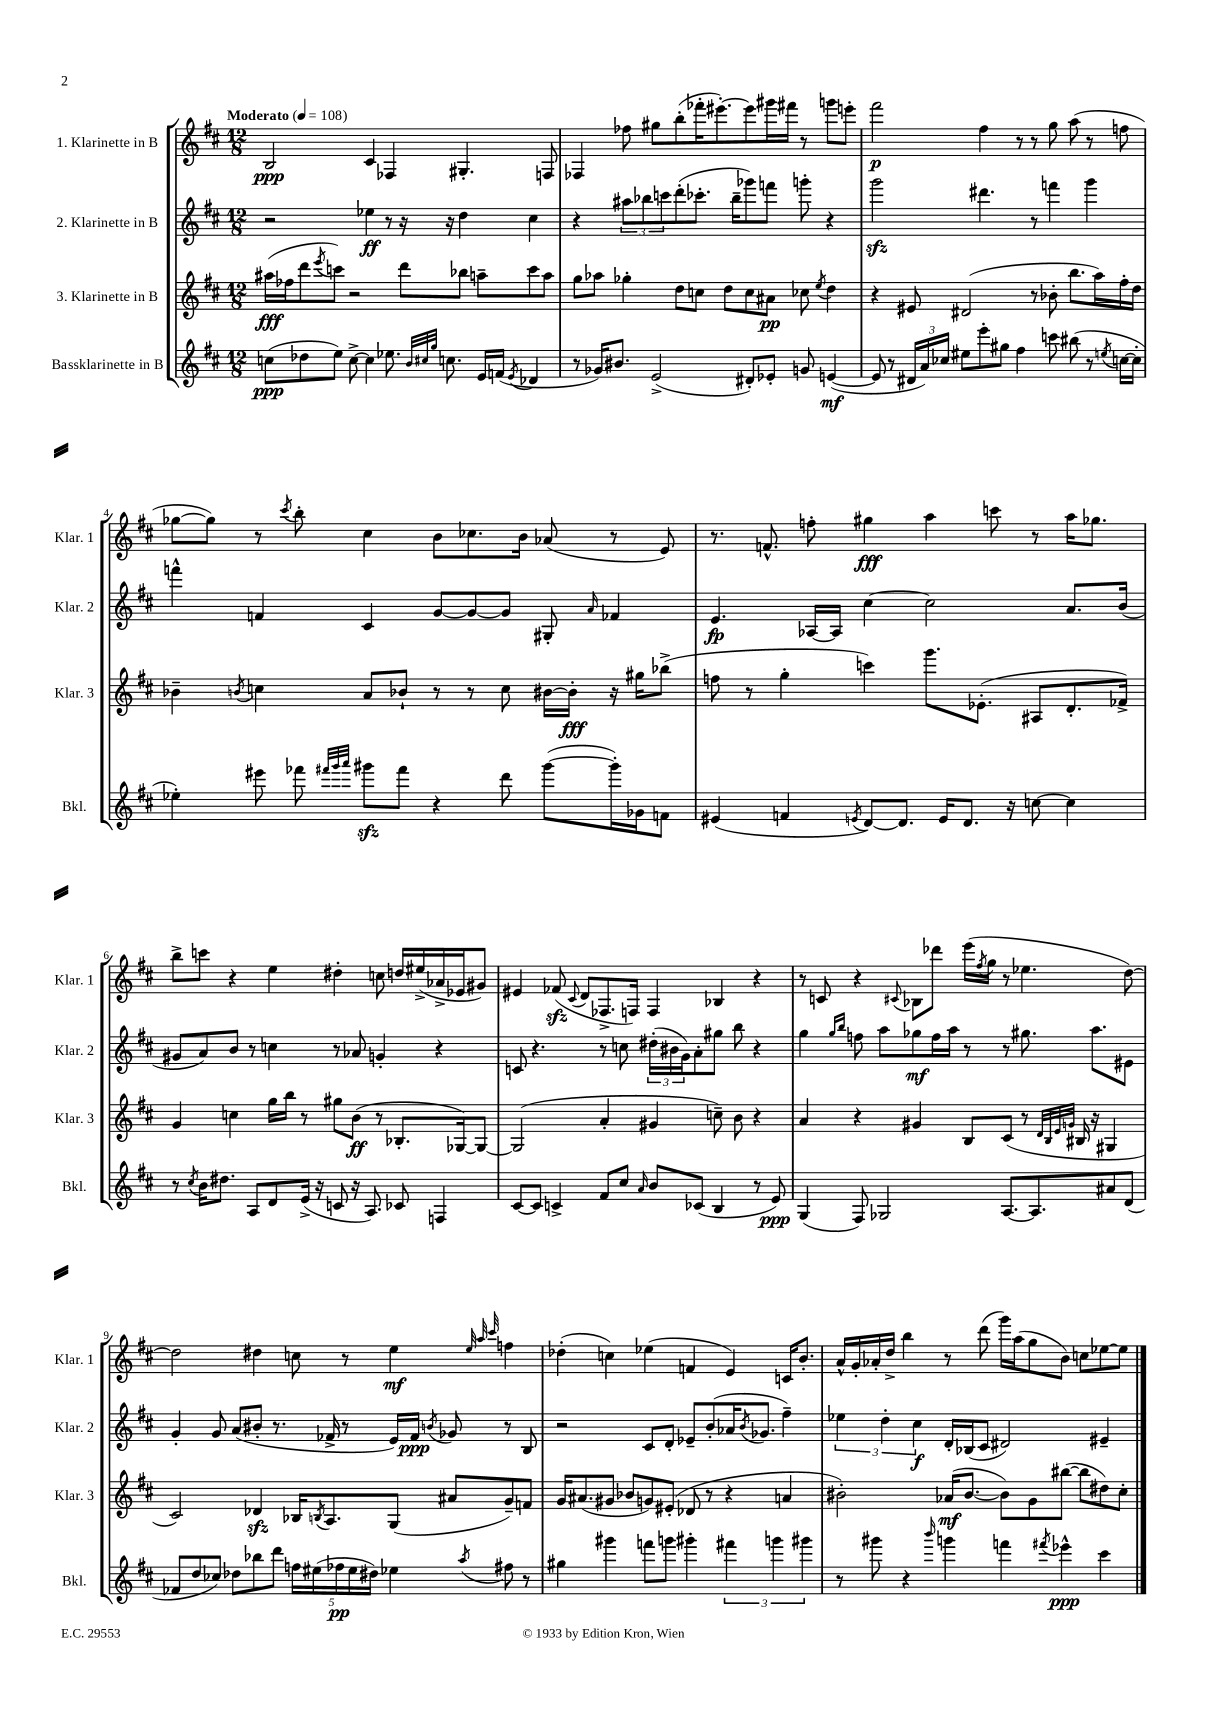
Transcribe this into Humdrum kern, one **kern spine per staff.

**kern	**dynam	**kern	**dynam	**kern	**dynam	**kern	**dynam
*part4	*part4	*part3	*part3	*part2	*part2	*part1	*part1
*staff4	*staff4	*staff3	*staff3	*staff2	*staff2	*staff1	*staff1
*I"Bassklarinette in B	*	*I"3. Klarinette in B	*	*I"2. Klarinette in B	*	*I"1. Klarinette in B	*
*I'Bkl.	*	*I'Klar. 3	*	*I'Klar. 2	*	*I'Klar. 1	*
*clefG2	*	*clefG2	*	*clefG2	*	*clefG2	*
*k[f#c#]	*	*k[f#c#]	*	*k[f#c#]	*	*k[f#c#]	*
*M12/8	*	*M12/8	*	*M12/8	*	*M12/8	*
*MM108	*	*MM108	*	*MM108	*	*MM108	*
=1	=1	=1	=1	=1	=1	=1	=1
!	!	!	!	!	!	!LO:TX:a:B:t=Moderato	!
(8ccn\L	ppp	(16aa#X\LL	fff	2r	.	2B/	ppp
.	.	16ff-X\J	.	.	.	.	.
8dd-X\	.	8ddd\	.	.	.	.	.
.	.	8qeee/	.	.	.	.	.
8ee\J)	.	8cccn\J)	.	.	.	.	.
[8cc^\	.	2r	.	.	.	.	.
4cc\]	.	.	.	4ee-X\	ff	4c#/	.
8.ee-X\	.	.	.	8r	.	4F-X/	.
.	.	8ddd\L	.	16r	.	.	.
32qqb/LLL	.	.	.	.	.	.	.
32qqcc#X/	.	.	.	.	.	.	.
32qqgg/JJJ	.	.	.	.	.	.	.
8.ccn\	.	.	.	16r	.	.	.
.	.	8bb-X\J	.	4dd\	.	4.G#X'/	.
16e/LL	.	8aan~\L	.	.	.	.	.
(16fn/JJ	.	.	.	.	.	.	.
8qe/	.	.	.	.	.	.	.
4d-X/	.	8ccc\	.	4cc#\	.	.	.
.	.	8aa\J	.	.	.	8Fn/	.
=2	=2	=2	=2	=2	=2	=2	=2
8r	.	8gg\L	.	4r	.	4F-X/	.
16g-X/KL)	.	8aa-X\J	.	.	.	.	.
8.b#X/J	.	.	.	.	.	.	.
.	.	4gg-X'\	.	12aa#X\L	.	8ff-X\	.
.	.	.	.	12bb-X\	.	.	.
(2e^/	.	.	.	.	.	8gg#X\L	.
.	.	.	.	12cccn\	.	.	.
.	.	8dd\L	.	(8ddd'\	.	(8bb'\	.
.	.	8ccn\J	.	8.ccc-X'\J	.	16fff-X'\K	.
.	.	.	.	.	.	[8.eee#X'\)	.
.	.	8dd\L	.	.	.	.	.
.	.	.	.	16bb-~\KL	.	.	.
8d#X'/L)	.	8cc\	.	8ggg-X\)	.	8eee#\]	.
8e-X'/J	.	8a#X\J	pp	8fffn\J	.	16ggg#X\L	.
.	.	.	.	.	.	16fff#X\JJ	.
8gn/	.	8cc-X\	.	8gggn'\	.	8r	.
.	.	8qee/	.	.	.	.	.
([4en/	mf	4dd\	.	4r	.	8gggn\L	.
.	.	.	.	.	.	8eeen'\J	.
=3	=3	=3	=3	=3	=3	=3	=3
8e/]	.	4r	.	2gggzz\	.	2fff#\	p
8r	.	.	.	.	.	.	.
24d#X/LL	.	8e#X/	.	.	.	.	.
24a/)	.	.	.	.	.	.	.
24cc-X/JJ	.	.	.	.	.	.	.
8ee#X\L	.	(2d#X/	.	.	.	.	.
8eee'\	.	.	.	4.ddd#X\	.	4ff#\	.
8gg#X\J	.	.	.	.	.	.	.
4ff#\	.	.	.	.	.	8r	.
.	.	8r	.	8r	.	8r	.
8cccn\	.	8b-X'\	.	4fffn\	.	8gg\	.
(8bb#X\	.	8.bb\L	.	.	.	(8aa\	.
8r	.	.	.	4ggg\	.	8r	.
.	.	16aa\L)	.	.	.	.	.
8qeen/	.	.	.	.	.	.	.
[16ccn\LL	.	16ff#'\	.	.	.	8ffn\	.
16cc'\JJ]	.	16dd\JJ	.	.	.	.	.
!!LO:LB:g=z
=4	=4	=4	=4	=4	=4	=4	=4
4ee-X'\)	.	4b-X~\	.	4fffn^^\	.	[8gg-X\L	.
.	.	.	.	.	.	8gg-\J])	.
.	.	8qbn/	.	.	.	.	.
8eee#X\	.	4ccn\	.	4fn/	.	8r	.
.	.	.	.	.	.	8qccc#/	.
8fff-X\	.	.	.	.	.	8bb'\	.
32qqfff#X/LLL	.	.	.	.	.	.	.
32qqggg/	.	.	.	.	.	.	.
32qqaaa/JJJ	.	.	.	.	.	.	.
8ggg#Xzz\L	.	8a/L	.	4c#/	.	4cc#\	.
8fff#\J	.	8b-X`/J	.	.	.	.	.
4r	.	8r	.	[8g/L	.	8b\L	.
.	.	8r	.	8g/_	.	8.cc-X\	.
8ddd\	.	8cc\	.	8g/J]	.	.	.
.	.	.	.	.	.	16b\Jk	.
([8ggg#\L	.	[16b#X\LL	.	8G#X'/	.	(8a-X/	.
.	.	16b#'\JJ]	fff	.	.	.	.
.	.	.	.	16qqa/	.	.	.
16ggg#'\L])	.	16r	.	4f-X/	.	8r	.
16g-X\J	.	16gg#X\KL	.	.	.	.	.
8fn\J	.	(8bb-X^\J	.	.	.	8e/)	.
=5	=5	=5	=5	=5	=5	=5	=5
(4e#X/	.	8ffn\	.	4.e/	fp	8.r	.
.	.	8r	.	.	.	.	.
.	.	.	.	.	.	8.fn^^/	.
4fn/	.	4gg'\	.	.	.	.	.
.	.	.	.	[16A-X/LL	.	8ffn'\	.
.	.	.	.	16A-/JJ]	.	.	.
8qen/	.	.	.	.	.	.	.
[8d/L)	.	4cccn\)	.	[4cc#\	.	4gg#X\	fff
8.d/J]	.	.	.	.	.	.	.
.	.	8.ggg\L	.	2cc#\]	.	4aa\	.
16e/KL	.	.	.	.	.	.	.
8.d/J	.	.	.	.	.	.	.
.	.	(8.e-X'\J	.	.	.	.	.
.	.	.	.	.	.	8cccn\	.
16r	.	.	.	.	.	.	.
[8ccn\	.	8A#X/L	.	.	.	8r	.
4cc\]	.	8.d'/	.	8.a/L	.	16aa\KL	.
.	.	.	.	.	.	8.gg-X\J	.
.	.	16f-X^/Jk)	.	(16b/Jk	.	.	.
!!LO:LB:g=z
=6	=6	=6	=6	=6	=6	=6	=6
8r	.	4g/	.	8g#X/L	.	8bb^\L	.
8qcc#/	.	.	.	.	.	.	.
16b\KL	.	.	.	8a/)	.	8cccn\J	.
8.dd#X\J	.	.	.	.	.	.	.
.	.	4ccn\	.	8b/J	.	4r	.
8A/L	.	.	.	8r	.	.	.
8d/	.	16gg\LL	.	4ccn\	.	4ee\	.
.	.	16bb\JJ	.	.	.	.	.
(16e^/Jk	.	8r	.	.	.	.	.
16r	.	.	.	.	.	.	.
8cn/	.	8gg#X\L	.	8r	.	4dd#X'\	.
16r	.	(8b\J	ff	8a-X/	.	.	.
8.A/)	.	.	.	.	.	.	.
.	.	8r	.	4gn'/	.	8ccn\	.
8c-X/	.	8.B-X'/L	.	.	.	16ddn/LL	.
.	.	.	.	.	.	(16ee#X^/	.
4Fn/	.	.	.	4r	.	16a-X^/	.
.	.	[16G-X/k)	.	.	.	16e-X/J	.
.	.	8G-/J_	.	.	.	8g#X/J)	.
=7	=7	=7	=7	=7	=7	=7	=7
[8c#/L	.	(2G-/]	.	8cn/	.	4e#X/	.
8c#/J]	.	.	.	4.r	.	.	.
4cn^/	.	.	.	.	.	(8f-Xzz/	.
.	.	.	.	.	.	8qqc#/	.
.	.	.	.	.	.	8d/L	.
8f#/L	.	4a'/	.	8r	.	8.F-X^/	.
8cc#/J	.	.	.	8ccn\	.	.	.
.	.	.	.	.	.	16Fn/Jk)	.
16qqa/	.	.	.	.	.	.	.
8b/L	.	4g#X/	.	(24dd#X'\LL	.	4F/	.
.	.	.	.	24b#X\	.	.	.
.	.	.	.	24g\J)	.	.	.
(8c-X/J	.	.	.	8a'\	.	.	.
4B/	.	8ccn~\)	.	8gg#X\J	.	4B-X/	.
.	.	8b\	.	8bb\	.	.	.
8r	.	4r	.	4r	.	4r	.
8e/)	ppp	.	.	.	.	.	.
=8	=8	=8	=8	=8	=8	=8	=8
(4G/	.	4a/	.	4gg\	.	8r	.
.	.	.	.	.	.	8cn/	.
.	.	.	.	16qqgg/LL	.	.	.
.	.	.	.	16qqbb/JJ	.	.	.
8F#/)	.	4r	.	8ffn\	.	4r	.
2G-X/	.	.	.	8aa\L	.	.	.
.	.	.	.	.	.	8qqc#X/	.
.	.	4g#X/	.	8gg-X\	mf	8B-X\L	.
.	.	.	.	16ff\L	.	8ddd-X\J	.
.	.	.	.	16aa\JJ	.	.	.
.	.	8B/L	.	8r	.	(16eee\LL	.
.	.	.	.	.	.	8qff#/	.
.	.	.	.	.	.	16gg\JJ	.
[8.A/L	.	(8c#/J	.	8r	.	8r	.
.	.	8r	.	8.gg#X\	.	4.ee-X\	.
8.A/]	.	.	.	.	.	.	.
.	.	32qqd/LLL	.	.	.	.	.
.	.	32qqB/	.	.	.	.	.
.	.	32qqe/	.	.	.	.	.
.	.	32qqgn/JJJ	.	.	.	.	.
.	.	16B#X/	.	.	.	.	.
.	.	16r	.	8.aa\L	.	.	.
8a#X/	.	4G#X/	.	.	.	.	.
(8d/J	.	.	.	8e#X\J	.	[8dd\)	.
!!LO:LB:g=z
=9	=9	=9	=9	=9	=9	=9	=9
8f-X/L	.	2c#/)	.	4g'/	.	2dd\]	.
8dd/	.	.	.	.	.	.	.
8cc-X/J)	.	.	.	8g/	.	.	.
8dd-X\L	.	.	.	(8a/L	.	.	.
8bb-X\	.	4d-Xzz/	.	8b#X'/J	.	4dd#X\	.
8ddd\J	.	.	.	8.r	.	.	.
20ffn\LL	.	16B-X/KL	.	.	.	8ccn\	.
(20ee#X\	.	.	.	.	.	.	.
.	.	8qBn/	.	.	.	.	.
.	.	8.A/	.	16f-X^/	.	.	.
20ff-X\	pp	.	.	.	.	.	.
.	.	.	.	8r	.	8r	.
20ee#\	.	.	.	.	.	.	.
20dd#X\JJ)	.	.	.	.	.	.	.
4ee-X\	.	(8G/J	.	16e/LL)	.	4ee\	mf
.	.	.	.	16f-/JJ	ppp	.	.
.	.	.	.	8qbn/	.	.	.
.	.	8a#X/L	.	8g-X/	.	.	.
.	.	.	.	.	.	32qqee/	.
.	.	.	.	.	.	32qqaa/	.
8qaa/	.	.	.	.	.	32qqccc#/	.
8ff#X\	.	8g~/)	.	8r	.	4ffn\	.
8r	.	8fn/J	.	8B/	.	.	.
=10	=10	=10	=10	=10	=10	=10	=10
4gg#X\	.	16g/KL	.	2r	.	(4dd-X'\	.
.	.	(8.a#X/	.	.	.	.	.
4ggg#X\	.	8g#X/J	.	.	.	4ccn\)	.
.	.	8b-X/L	.	.	.	.	.
8fffn\L	.	8gn/)	.	8c#/L	.	(4ee-X\	.
8gggn\J	.	(8e#X'/J	.	8d'/J	.	.	.
4ggg#X'\	.	8d-X/	.	8e-X~/L	.	4fn/	.
.	.	8r	.	(8b'/	.	.	.
6fff#X\	.	4r	.	16a-X/K	.	4e/)	.
.	.	.	.	8qb/	.	.	.
.	.	.	.	8.g-X/J	.	.	.
6gggn\	.	.	.	.	.	.	.
.	.	4an/	.	4ff#~\)	.	16cn/KL	.
.	.	.	.	.	.	8.b'/J	.
6ggg#X\	.	.	.	.	.	.	.
=11	=11	=11	=11	=11	=11	=11	=11
8r	.	2b#X'\)	.	6ee-X\	.	16a^^/LL	.
.	.	.	.	.	.	16g'/	.
8ggg#X\	.	.	.	.	.	16a-X'/	.
.	.	.	.	6dd'\	.	.	.
.	.	.	.	.	.	16dd^/JJ	.
4r	.	.	.	.	.	4bb\	.
.	.	.	.	6cc#\	f	.	.
16qqbbb/	.	.	.	.	.	.	.
4gggn\	.	(16a-X/KL	mf	16d'/LL	.	8r	.
.	.	[8.b#/J	.	(16B-X/J	.	.	.
.	.	.	.	8c#/J	.	(8ddd\	.
4fffn\	.	8b#\L])	.	2d#X/)	.	16ggg\LL)	.
.	.	.	.	.	.	(16aa\J	.
.	.	8g\	.	.	.	8gg\	.
8qfff#X/	.	.	.	.	.	.	.
4eee-X^^\	ppp	([8bb#X\J	.	.	.	8b\J)	.
.	.	8bb#\L]	.	.	.	8ccn\L	.
4ccc#\	.	8dd#X\)	.	4e#X~/	.	[8ee-X\	.
.	.	8cc#'\J	.	.	.	8ee-\J]	.
==	==	==	==	==	==	==	==
*-	*-	*-	*-	*-	*-	*-	*-
